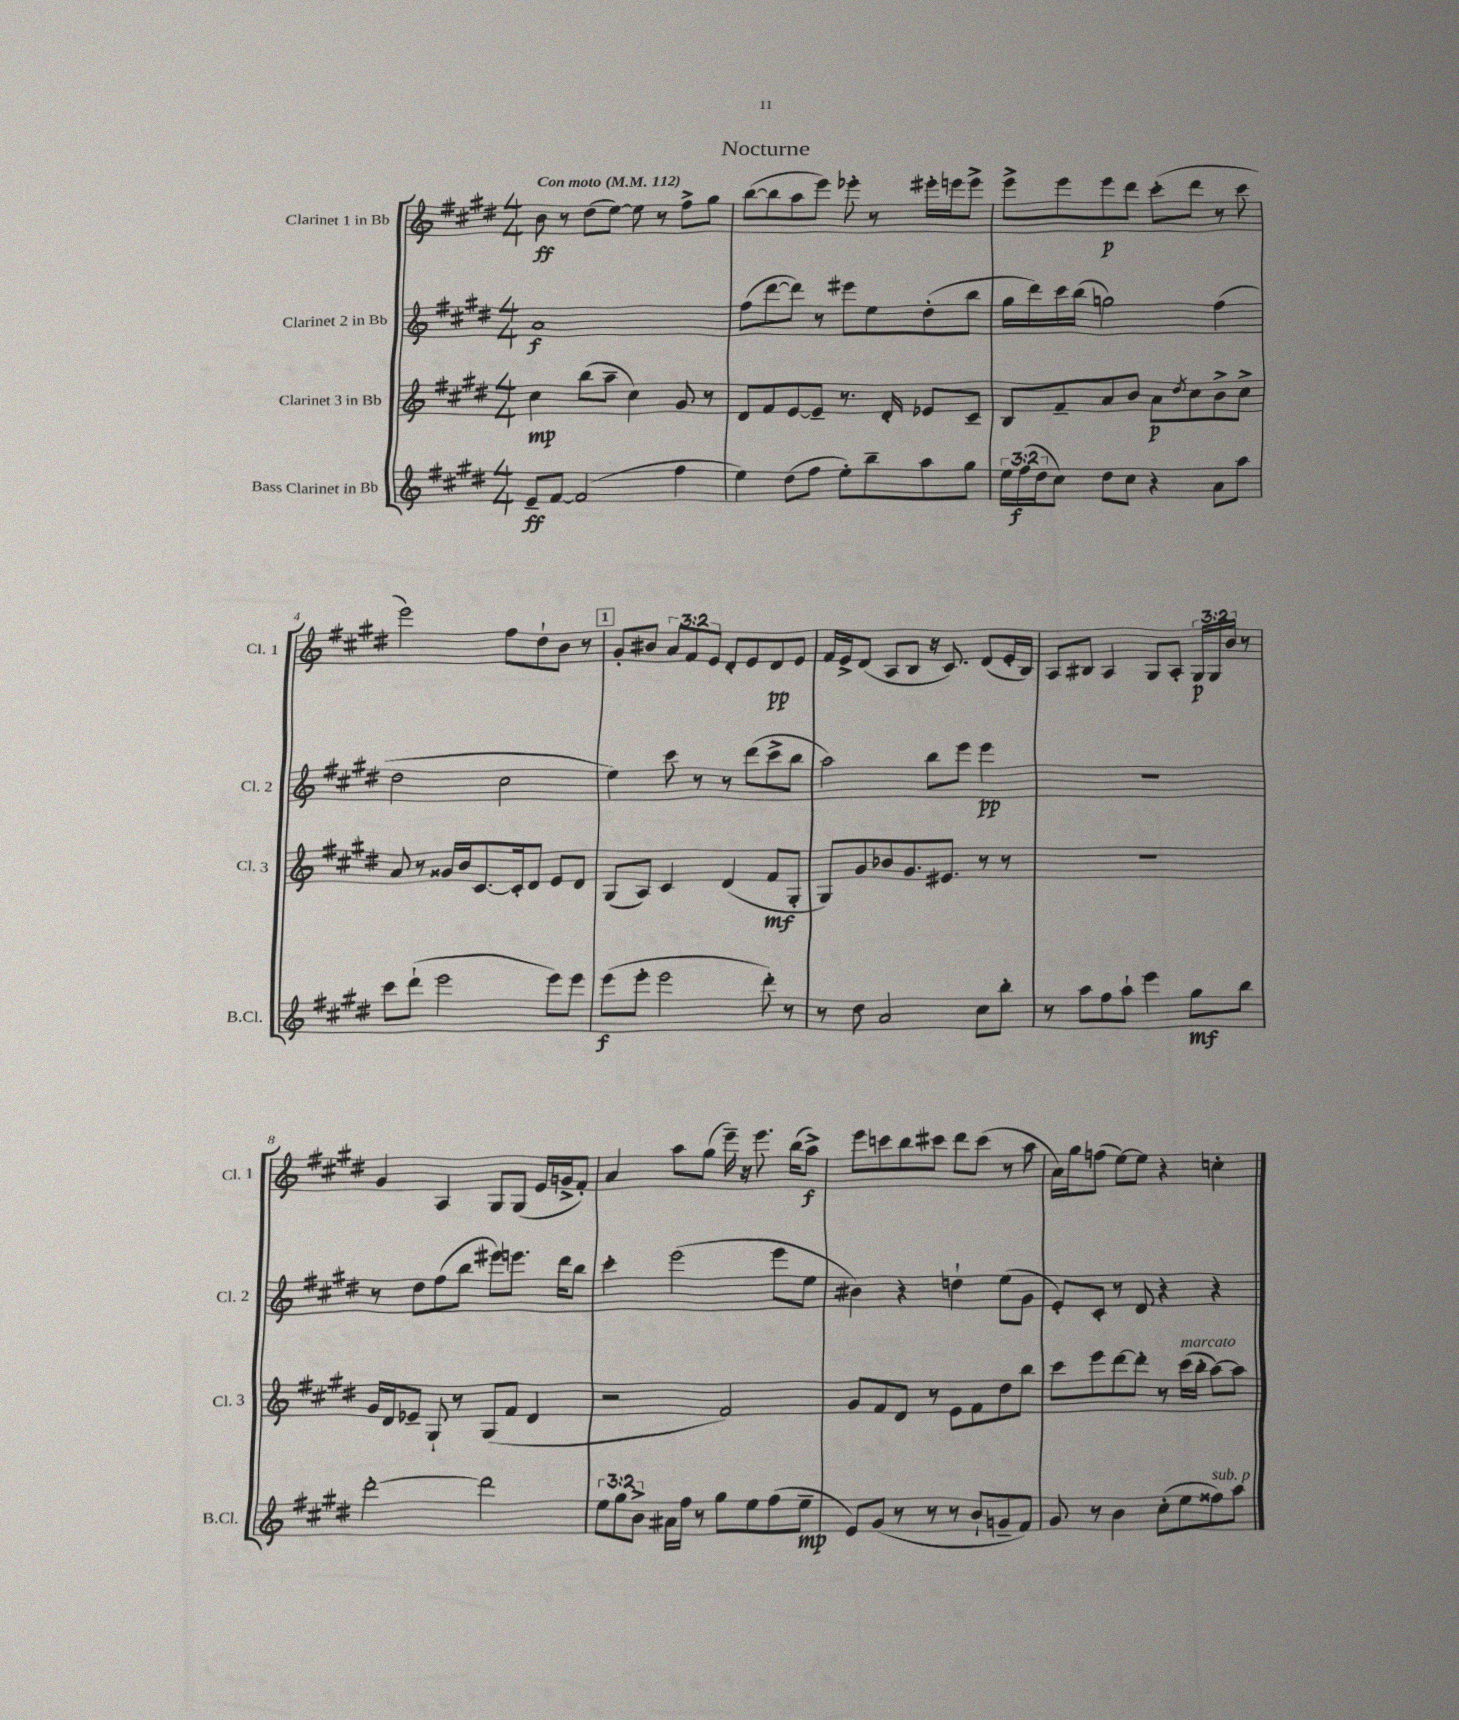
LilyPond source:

\header { title = "Nocturne" }
<<
\new StaffGroup <<
\new Staff = "s0" \with { instrumentName = "Clarinet 1 in Bb" shortInstrumentName = "Cl. 1" } {
    \clef treble \key e \major \numericTimeSignature \time 4/4 \override Staff.TupletNumber.text = #tuplet-number::calc-fraction-text \tempo "Con moto" 4 = 112
    b'8\ff r8 dis''8( e''8~) e''8 r8 fis''8-> gis''8 |
    b''8~( b''8 a''8 e'''8) ees'''8-. r8 eis'''16-. e'''16 e'''8-> |
    e'''8-> e'''8 e'''8\p dis'''8 cis'''8-.( dis'''8 r8 cis'''8 |
    e'''2) fis''8 dis''8-! b'8 r8 |
    \mark \markup { \box "1" } gis'8-. bis'8 \tuplet 3/2 { a'8 fis'8 e'8 } dis'8-. e'8 dis'8\pp e'8 |
    fis'16 e'16-> dis'8( a8 b8 r16 cis'8.) dis'8( e'16-. b16) |
    a8 bis8 a4 gis8 a8-. \tuplet 3/2 { gis16\p gis16 b'16 } r8 |
    gis'4 a4 gis8 gis8( e'16 g'16-> fis'8-.) |
    a'4 a''8 gis''8( e'''16--) r16 e'''8. b''16( a''8->\f) |
    e'''8 c'''8 b''8 cis'''8 dis'''8 cis'''8( r8 a''8 |
    a'16) gis''16 f''8( e''8~) e''8 r4 c''4-. \bar "|." |
}
\new Staff = "s1" \with { instrumentName = "Clarinet 2 in Bb" shortInstrumentName = "Cl. 2" } {
    \clef treble \key e \major \numericTimeSignature \time 4/4
    a'1\f |
    fis''8( dis'''8~ dis'''8) r8 eis'''8 e''8 dis''8-.( b''8 |
    gis''16 dis'''16) cis'''16 b''16( g''2) fis''4( |
    dis''2 cis''2 |
    \mark \markup { \box "1" } e''4) cis'''8 r8 r8 dis'''8( cis'''8-> b''8 |
    a''2) b''8 e'''8 e'''4\pp |
    r1 |
    r8 dis''8 fis''8( b''8 eis'''8) e'''8. dis'''16 b''8 |
    cis'''4-. e'''2( e'''8 e''8 |
    bis'4) r4 d''4-! e''8( gis'8 |
    e'8-.) cis'8-. r8 dis'8 r4 r4 \bar "|." |
}
\new Staff = "s2" \with { instrumentName = "Clarinet 3 in Bb" shortInstrumentName = "Cl. 3" } {
    \clef treble \key e \major \numericTimeSignature \time 4/4
    cis''4\mp b''8( a''8-- cis''4) gis'8 r8 |
    dis'8 fis'8 e'8~ e'8-- r8. dis'16-. ees'8 cis'8-- |
    b8 fis'8-- a'8 b'8 a'8\p \acciaccatura { dis''8 } cis''8 b'8-> cis''8-> |
    a'8 r8 gisis'16 b'16 cis'8.~ cis'16-. dis'8 e'8 dis'8 |
    \mark \markup { \box "1" } gis8( a8) cis'4 dis'4( fis'8\mf gis8-. |
    gis8) gis'8 bes'8 gis'8. eis'8. r8 r8 |
    r1 |
    gis'16 dis'16 ees'8-- gis8-! r8 gis8( fis'8 dis'4 |
    r2 fis'2) |
    gis'8 fis'8 dis'8 r8 e'8 fis'8 dis''8 b''8 |
    cis'''8 e'''8 dis'''8~ dis'''8-. r8 cis'''16^\markup { \italic "marcato" }( b''16-. a''8~) a''8 \bar "|." |
}
\new Staff = "s3" \with { instrumentName = "Bass Clarinet in Bb" shortInstrumentName = "B.Cl." } {
    \clef treble \key e \major \numericTimeSignature \time 4/4 \override Staff.TupletNumber.text = #tuplet-number::calc-fraction-text
    e'8--\ff fis'8~ fis'2( fis''4 |
    e''4) dis''8( fis''8 e''8-.) b''8-- a''8 gis''8 |
    \tuplet 3/2 { e''16 fis''16\f( dis''16 } cis''8) dis''8 cis''8 r4 a'8 a''8 |
    cis'''8 dis'''8-!( e'''2 e'''8) e'''8 |
    \mark \markup { \box "1" } e'''8\f( e'''8-. e'''2 dis'''8-.) r8 |
    r8 dis''8 a'2 cis''8 b''8-. |
    r8 a''8 fis''8 a''8-! e'''4 gis''8\mf b''8 |
    dis'''2~-. dis'''2 |
    \tuplet 3/2 { e''8 gis''8 b'8-> } ais'16 fis''16 r8 gis''8 e''8 fis''8( e''8--\mp |
    e'8) gis'8( r8 r8 r8 b'8-! g'8-- fis'8) |
    gis'8 r8 b'4 cis''8-.( e''8 fisis''8^\markup { \italic "sub. p" }) a''8 \bar "|." |
}
>>
>>
